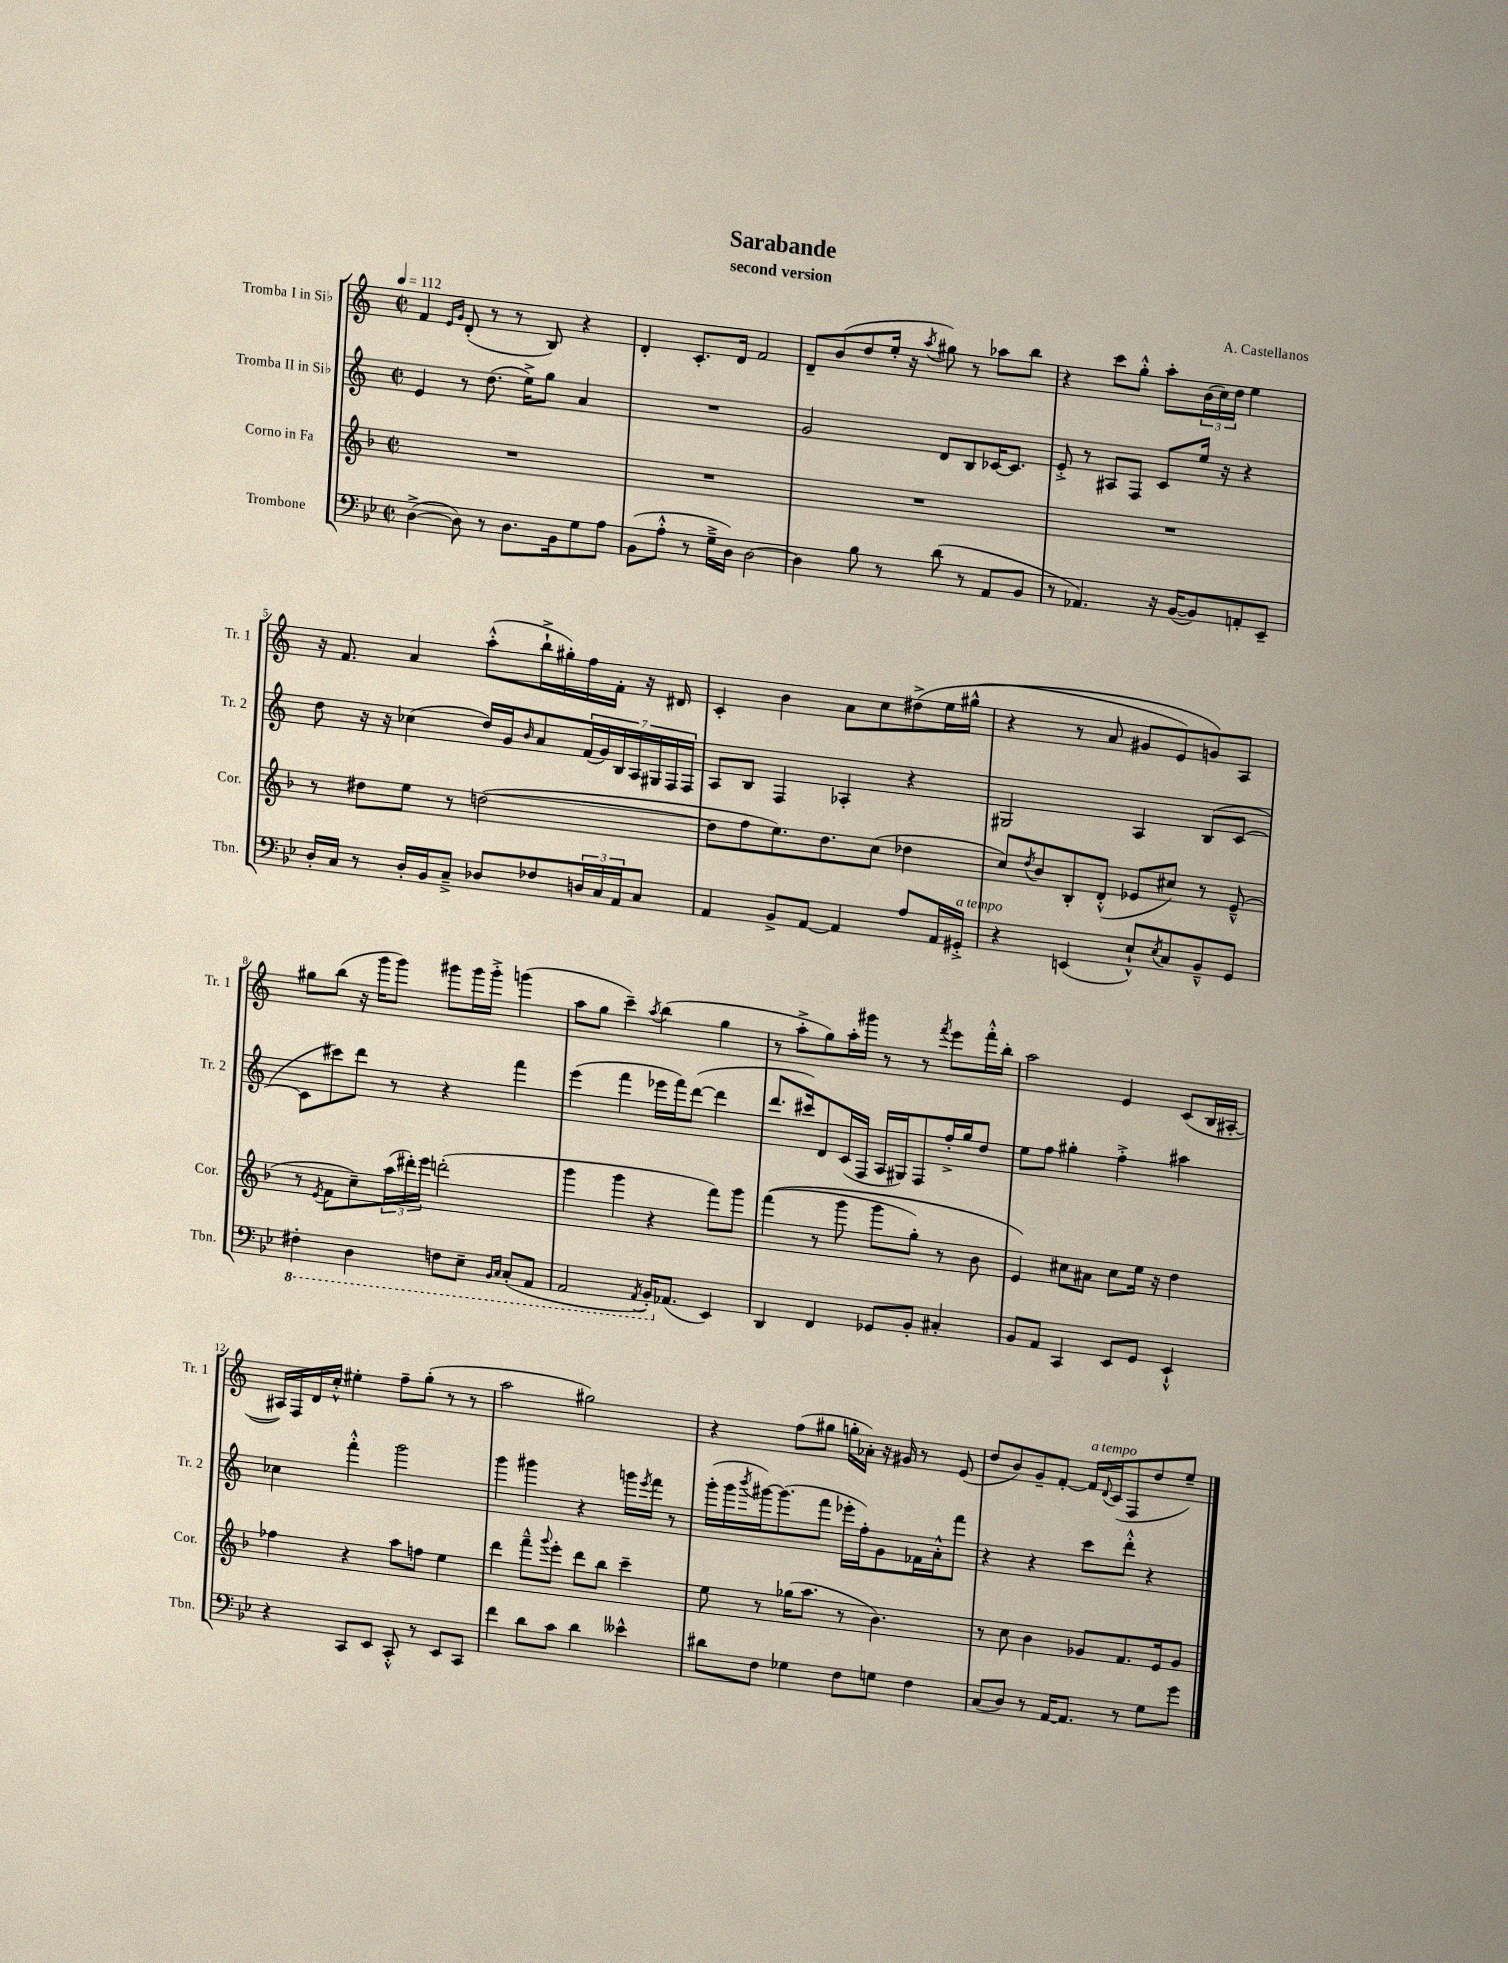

**kern	**kern	**kern	**kern
*part4	*part3	*part2	*part1
*staff4	*staff3	*staff2	*staff1
*I"Trombone	*I"Corno in Fa	*I"Tromba II in Si♭	*I"Tromba I in Si♭
*I'Tbn.	*I'Cor.	*I'Tr. 2	*I'Tr. 1
*clefF4	*clefG2	*clefG2	*clefG2
*k[b-e-]	*k[b-]	*k[]	*k[]
*M2/2	*M2/2	*M2/2	*M2/2
*met(c|)	*met(c|)	*met(c|)	*met(c|)
*MM112	*MM112	*MM112	*MM112
=1	=1	=1	=1
([4D^\	1r	4e/	4f/
.	.	.	16qqe/LL
.	.	.	16qqg/JJ
8D\])	.	8r	(8d'/
8r	.	(8.dd\	8r
8.D\L	.	.	8r
.	.	16ee^\KL)	.
.	.	8gg\J	8B/)
16BB-\k	.	.	.
8G\	.	4a/	4r
8A\J	.	.	.
=2	=2	=2	=2
(8BB-\L	1r	1r	4d'/
8A'^^\J	.	.	.
8r	.	.	8.c'/L
16G~^\LL	.	.	.
16D\JJ)	.	.	16d/Jk
[2D\	.	.	2f/
=3	=3	=3	=3
4D\]	1r	2g/	8d~/L
.	.	.	(8b/
8B-\	.	.	8dd/
8r	.	.	16ee'/Jk
.	.	.	16r
.	.	.	8qaa/
(8d\	.	8d/L	8gg#X\)
8r	.	8B/	8r
8AA/L	.	[16c-X/K	8aa-X\L
.	.	8.c-/J]	.
8BB-/J	.	.	8bb\J
=4	=4	=4	=4
8r	1r	8e'^/	4r
4.AA-X/)	.	8r	.
.	.	8A#X/L	8ccc\L
.	.	8F/J	8gg'^^\J
16r	.	8c/L	8aa'\L
([16BB-/KL	.	.	.
8BB-/])	.	16ee/Jk	(24b\L
.	.	.	24cc\)
.	.	16r	.
.	.	.	24dd\JJ
8AAn'/	.	4r	4ee\
8EE-~/J	.	.	.
!!LO:LB:g=z
=5	=5	=5	=5
16D'/LL	8r	8dd\	16r
16C/JJ	.	.	8.f/
8r	8dd#X\L	16r	.
.	.	16r	.
16D'/LL	8ee\J	(4cc-X\	4a/
16BB-/J	.	.	.
8C~^/J	8r	.	.
8D-X/L	([2ddn\	16dd/LL)	(8aa'^^\L
.	.	16g/J	.
.	.	16qqb/	.
8F-X/	.	8a/	16bb`^\L
.	.	.	16gg#X'\)
24Dn/L	.	(28f/L	16ff\
.	.	28g/)	.
24C/	.	.	.
.	.	.	16f'\JJ
.	.	28B/	.
24AA/J	.	.	.
.	.	28A/	.
8C/J	.	.	16r
.	.	28G#X/	.
.	.	28F/	.
.	.	.	16d#X/
.	.	28F/JJ	.
=6	=6	=6	=6
4AA/	8dd\L]	8A/L	4c'/
.	8ff\	8B/J	.
8BB-^/L	8.ee\)	4F/	4b\
[8AA/J	.	.	.
.	8.dd\	.	.
4AA/]	.	4A-X'/	8a\L
.	(8cc\J	.	8cc\
8A/L	4dd-X\	4r	(8dd#X^\
16AA/L	.	.	16ee\L
!LO:TX:a:i:t=a tempo	!	!	!
16GG#X'^/JJ	.	.	(16gg#X^^\JJ
=7	=7	=7	=7
4r	8cc/L)	2G#X/	4r
.	8qdd/	.	.
.	8b-/	.	.
(4EEn/	8B-'/	.	8r
.	(8d'^^/J	.	8a/
8E-`^^/L)	8e-X/L	4A/	8g#X/L
8qE-/	.	.	.
8C/	8cc#X/J)	.	8e/)
8BB-~^^/	8r	(8B/L	8gn/)
8GG/J	(8e-~^^/	[8c/J	8A/J
!!LO:LB:g=z
=8	=8	=8	=8
*8ba	*	*	*
4FF#X'\	8r	8c\L]	8gg#X\L
.	8qe/	.	.
.	8f\L	8ccc#X\)	(8bb\J
4DD\	8cc~\)	8ddd\J	16r
.	.	.	16ggg\KL
.	(24aa\L	8r	8ggg\J)
.	24ddd#X'\)	.	.
.	24eee\JJ	.	.
8FFn\L	(2dddn'\	4r	8ggg#X\L
8EE-~\J	.	.	16ggg#\L
.	.	.	16ggg#'^\JJ
16qqBBB-/LL	.	.	.
16qqCC/JJ	.	.	.
(8CC'/L	.	4fff\	(4gggn\
8AAA/J	.	.	.
=9	=9	=9	=9
2AAA/	4ggg\	(4eee\	8aa\L
.	.	.	8gg\J
.	4ggg\	4fff\	4ccc~\)
8qAAA/	.	.	8qaa/
16BBB-'/KL)	4r	16eee-X\LL	(4bb\
*X8ba	*	*	*
(8.AA-X/J	.	16fff\J)	.
.	.	([8ddd\J	.
4EE-/)	8fff\L)	4ddd\]	4gg\
.	8ggg\J	.	.
=10	=10	=10	=10
4DD/	((4fff\	8.ddd/L	8r
.	.	.	8aa'^\L
.	.	16ccc#X/k)	.
4FF/	8r	8d/	8gg\)
.	8ggg\	(16c/L	16aa'\L
.	.	16F/JJ	16ggg#X\JJ
8GG-X/L	8ggg\L	16A/LL	8r
.	.	16G#X/J)	.
8BB-'/J	8gg'\J)	8F/	8r
.	.	.	8qfff/
4C#X'/	8r	16ff'^/L	8eee\L
.	.	16gg/J	.
.	8b-\	8dd/J	16fff'^^\L
.	.	.	16bb'\JJ
=11	=11	=11	=11
8BB-/L	4e/)	8ee\L	2aa\
8AA/J	.	8ff\J	.
4CC/	8cc#X\L	4gg#X'\	.
.	8a#X\J	.	.
8EE-/L	8cc#\L	4ff'^\	4e/
8GG/J	16ee\Jk	.	.
.	16r	.	.
4EE-`^^/	4dd\	4aa#X\	(8c/L
.	.	.	16B/L
.	.	.	[16A#X'/JJ
!!LO:LB:g=z
=12	=12	=12	=12
4r	4ff-X\	4cc-X\	16A#X/LL])
.	.	.	16F/
.	.	.	16d/
.	.	.	16cc'^^/JJ
8CC/L	4r	4fff'^^\	4ee#X'\
8EE-/J	.	.	.
8CC'^^/	8aa\L	2ggg\	8ff~\L
8r	8ffn\J	.	(8gg'\J
8EE-/L	4ee\	.	8r
8CC/J	.	.	8r
=13	=13	=13	=13
4f\	4ddd\	4ggg\	2aa\
8d\L	8fff~^^\L	4ggg#X\	.
.	8qqggg/	.	.
8c\J	8eee'\J	.	.
4d\	8ddd\L	4r	2gg#X\)
.	8bb-\J	.	.
4e--X^^\	4ccc~\	16gggn\LL	.
.	.	8qeee/	.
.	.	16fff\JJ	.
.	.	8r	.
=14	=14	=14	=14
8d#X\L	8ee\	(16ggg'\LL	4r
.	.	16ggg\	.
.	.	8qbbb/	.
8F\J	8r	[16ggg#X\J)	.
.	.	(8.ggg#\]	.
4G-X\	(16gg-X\KL	.	(8ff\L
.	8.aa\J	.	.
.	.	8fff\J	8gg#X\J
8F\L	8r	16eee-X'\LL	16ggn'\LL
.	.	16ff'\J)	16a-X'\JJ)
8Gn\J	4.b-\)	8g\	16r
.	.	.	16g#X/
4F\	.	16f-X\L	8r
.	.	16a'^^\J	.
.	.	8fff\J	(8e/
=15	=15	=15	=15
(8C/L	8r	4r	8dd/L
8D/J)	8cc\	.	8b/)
8r	4b-\	4r	8g~/
[16AA/KL	.	.	[8f'/J
8.AA/J]	.	.	.
!	!	!	!LO:TX:a:i:t=a tempo
.	8g-X/L	8ccc\L	16f/LL]
.	.	.	8qqd/
.	.	.	(16c/J
8r	8.f/	8ddd'^^\J	8F/
8G\L	.	4r	8dd/
.	16e/k	.	.
8g\J	8g-/J	.	8ee~/J)
==	==	==	==
*-	*-	*-	*-
